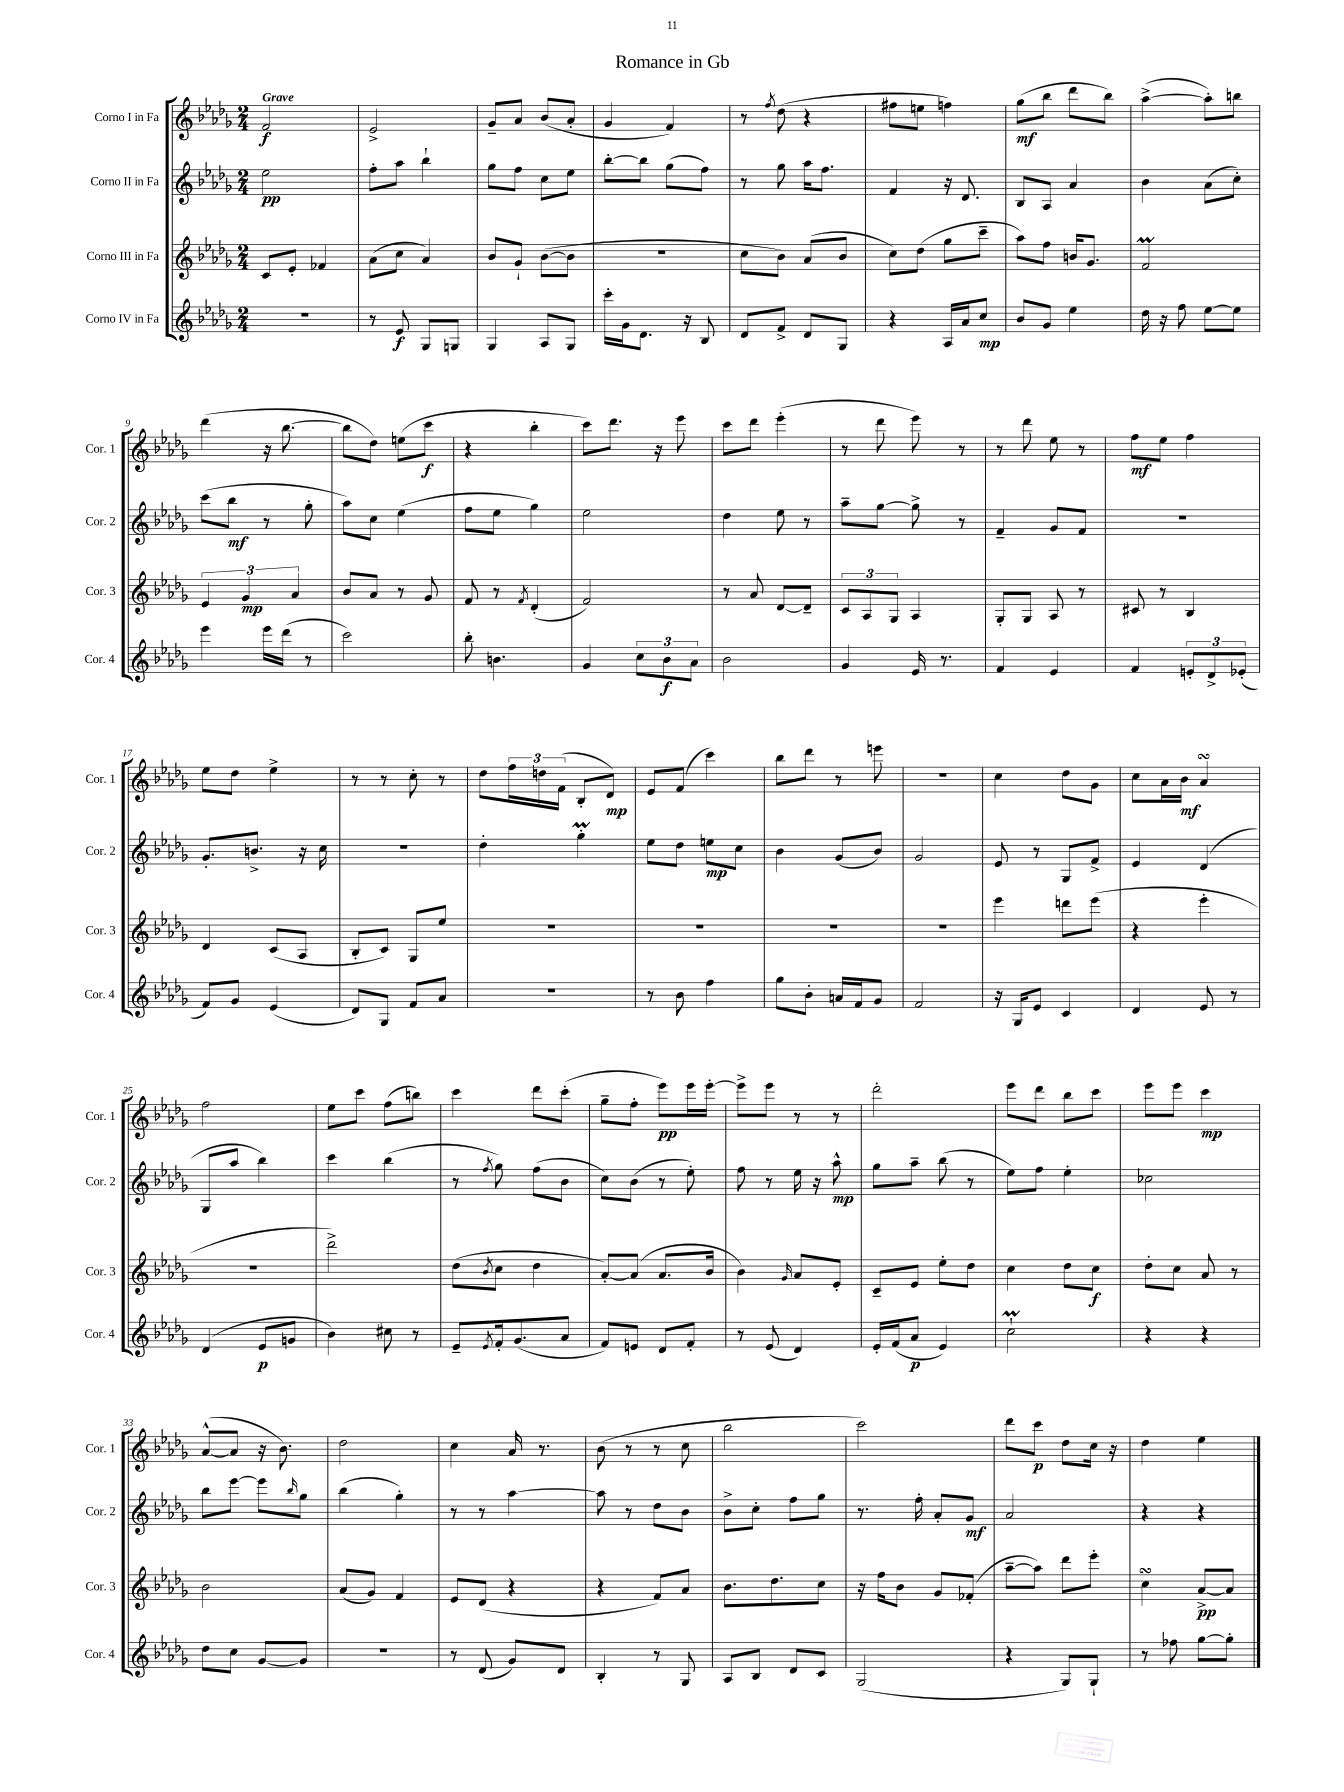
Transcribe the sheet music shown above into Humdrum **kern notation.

**kern	**dynam	**kern	**dynam	**kern	**dynam	**kern	**dynam
*part4	*part4	*part3	*part3	*part2	*part2	*part1	*part1
*staff4	*staff4	*staff3	*staff3	*staff2	*staff2	*staff1	*staff1
*I"Corno IV in Fa	*	*I"Corno III in Fa	*	*I"Corno II in Fa	*	*I"Corno I in Fa	*
*I'Cor. 4	*	*I'Cor. 3	*	*I'Cor. 2	*	*I'Cor. 1	*
*clefG2	*	*clefG2	*	*clefG2	*	*clefG2	*
*k[b-e-a-d-g-]	*	*k[b-e-a-d-g-]	*	*k[b-e-a-d-g-]	*	*k[b-e-a-d-g-]	*
*M2/4	*	*M2/4	*	*M2/4	*	*M2/4	*
=1	=1	=1	=1	=1	=1	=1	=1
!	!	!	!	!	!	!LO:TX:a:B:t=Grave	!
2r	.	8c/L	.	2ee-\	pp	2f/	f
.	.	8e-'/J	.	.	.	.	.
.	.	4f-X/	.	.	.	.	.
=2	=2	=2	=2	=2	=2	=2	=2
8r	.	(8a-\L	.	8ff'\L	.	2e-^/	.
8e-/	f	8cc\J	.	8aa-\J	.	.	.
8G-/L	.	4a-/)	.	4bb-`\	.	.	.
8Gn/J	.	.	.	.	.	.	.
=3	=3	=3	=3	=3	=3	=3	=3
4G-/	.	8b-/L	.	8gg-\L	.	8g-~/L	.
.	.	8g-`/J	.	8ff\J	.	8a-/J	.
8A-/L	.	([8b-\L	.	8cc\L	.	(8b-/L	.
8G-/J	.	8b-\J]	.	8ee-\J	.	8a-'/J	.
=4	=4	=4	=4	=4	=4	=4	=4
16ccc'\LL	.	2r	.	[8bb-'\L	.	4g-/	.
16g-\J	.	.	.	.	.	.	.
8.d-\J	.	.	.	8bb-\J]	.	.	.
.	.	.	.	(8gg-\L	.	4f/)	.
16r	.	.	.	.	.	.	.
8B-/	.	.	.	8ff\J)	.	.	.
=5	=5	=5	=5	=5	=5	=5	=5
8d-/L	.	8cc\L	.	8r	.	8r	.
.	.	.	.	.	.	8qff/	.
8f^/J	.	8b-\J)	.	8gg-\	.	(8dd-\	.
8d-/L	.	(8a-/L	.	16aa-\KL	.	4r	.
.	.	.	.	8.ff\J	.	.	.
8G-/J	.	8b-/J	.	.	.	.	.
=6	=6	=6	=6	=6	=6	=6	=6
4r	.	8cc\L)	.	4f/	.	8ff#X\L	.
.	.	(8dd-\J	.	.	.	8een\J	.
16A-/LL	.	8gg-\L	.	16r	.	4ffn\)	.
16a-/J	.	.	.	8.d-/	.	.	.
8cc/J	mp	8ccc~\J	.	.	.	.	.
=7	=7	=7	=7	=7	=7	=7	=7
8b-/L	.	8aa-\L)	.	8B-/L	.	(8gg-\L	mf
8g-/J	.	8ff\J	.	8A-/J	.	8bb-\J	.
4ee-\	.	16bn/KL	.	4a-/	.	8ddd-\L	.
.	.	8.g-/J	.	.	.	.	.
.	.	.	.	.	.	8bb-\J)	.
=8	=8	=8	=8	=8	=8	=8	=8
16dd-\	.	2fm/	.	4b-\	.	([4aa-^\	.
16r	.	.	.	.	.	.	.
8ff\	.	.	.	.	.	.	.
[8ee-\L	.	.	.	(8a-\L	.	8aa-'\L])	.
8ee-\J]	.	.	.	8cc'\J)	.	8bbn\J	.
!!LO:LB:g=z
=9	=9	=9	=9	=9	=9	=9	=9
4eee-\	.	6e-/	.	(8ccc\L	.	(4ddd-\	.
.	.	.	.	8bb-\J	mf	.	.
.	.	6g-/	mp	.	.	.	.
16eee-\LL	.	.	.	8r	.	16r	.
(16ddd-\JJ	.	.	.	.	.	[8.bb-\	.
.	.	6a-/	.	.	.	.	.
8r	.	.	.	8gg-'\	.	.	.
=10	=10	=10	=10	=10	=10	=10	=10
2ccc\)	.	8b-/L	.	8aa-\L)	.	8bb-\L]	.
.	.	8a-/J	.	8cc\J	.	8dd-\J)	.
.	.	8r	.	(4ee-\	.	(8een\L	.
.	.	8g-/	.	.	.	8ccc\J	f
=11	=11	=11	=11	=11	=11	=11	=11
8bb-'\	.	8f/	.	8ff\L	.	4r	.
4.bn\	.	8r	.	8ee-\J	.	.	.
.	.	8qf/	.	.	.	.	.
.	.	(4d-'/	.	4gg-\)	.	4bb-'\	.
=12	=12	=12	=12	=12	=12	=12	=12
4g-/	.	2f/)	.	2ee-\	.	8ccc\L)	.
.	.	.	.	.	.	8.ddd-\J	.
12cc\L	.	.	.	.	.	.	.
.	.	.	.	.	.	16r	.
12b-\	f	.	.	.	.	.	.
.	.	.	.	.	.	8eee-\	.
12a-\J	.	.	.	.	.	.	.
=13	=13	=13	=13	=13	=13	=13	=13
2b-\	.	8r	.	4dd-\	.	8ccc\L	.
.	.	8a-/	.	.	.	8ddd-\J	.
.	.	[8d-/L	.	8ee-\	.	(4eee-'\	.
.	.	8d-~/J]	.	8r	.	.	.
=14	=14	=14	=14	=14	=14	=14	=14
4g-/	.	12c/L	.	8aa-~\L	.	8r	.
.	.	12A-/	.	.	.	.	.
.	.	.	.	[8gg-\J	.	8ddd-\	.
.	.	12G-/J	.	.	.	.	.
16e-/	.	4A-/	.	8gg-^\]	.	8eee-\)	.
8.r	.	.	.	.	.	.	.
.	.	.	.	8r	.	8r	.
=15	=15	=15	=15	=15	=15	=15	=15
4f/	.	8G-'/L	.	4f~/	.	8r	.
.	.	8G-/J	.	.	.	8ddd-\	.
4e-/	.	8A-/	.	8g-/L	.	8ee-\	.
.	.	8r	.	8f/J	.	8r	.
=16	=16	=16	=16	=16	=16	=16	=16
4f/	.	8c#X/	.	2r	.	8ff\L	mf
.	.	8r	.	.	.	8ee-\J	.
12en'/L	.	4B-/	.	.	.	4ff\	.
12d-^/	.	.	.	.	.	.	.
(12e-X'/J	.	.	.	.	.	.	.
!!LO:LB:g=z
=17	=17	=17	=17	=17	=17	=17	=17
8f/L)	.	4d-/	.	8.g-'/L	.	8ee-\L	.
8g-/J	.	.	.	.	.	8dd-\J	.
.	.	.	.	8.bn^/J	.	.	.
(4e-/	.	(8c/L	.	.	.	4ee-^\	.
.	.	8A-/J	.	16r	.	.	.
.	.	.	.	16cc\	.	.	.
=18	=18	=18	=18	=18	=18	=18	=18
8d-/L)	.	8B-'/L	.	2r	.	8r	.
8G-/J	.	8c/J)	.	.	.	8r	.
8f/L	.	8G-/L	.	.	.	8cc'\	.
8a-/J	.	8ee-/J	.	.	.	8r	.
=19	=19	=19	=19	=19	=19	=19	=19
2r	.	2r	.	4dd-'\	.	8dd-\L	.
.	.	.	.	.	.	24ff\L	.
.	.	.	.	.	.	24ddn\	.
.	.	.	.	.	.	(24f\JJ	.
.	.	.	.	4gg-M'\	.	8B-'/L	.
.	.	.	.	.	.	8d-/J)	mp
=20	=20	=20	=20	=20	=20	=20	=20
8r	.	2r	.	8ee-\L	.	8e-/L	.
8b-\	.	.	.	8dd-\J	.	(8f/J	.
4ff\	.	.	.	8een\L	mp	4ccc\)	.
.	.	.	.	8cc\J	.	.	.
=21	=21	=21	=21	=21	=21	=21	=21
8gg-\L	.	2r	.	4b-\	.	8bb-\L	.
8b-'\J	.	.	.	.	.	8ddd-\J	.
16an/LL	.	.	.	(8g-/L	.	8r	.
16f/J	.	.	.	.	.	.	.
8g-/J	.	.	.	8b-/J)	.	8eeen\	.
=22	=22	=22	=22	=22	=22	=22	=22
2f/	.	2r	.	2g-/	.	2r	.
=23	=23	=23	=23	=23	=23	=23	=23
16r	.	4eee-\	.	8e-/	.	4cc\	.
16G-/KL	.	.	.	.	.	.	.
8e-/J	.	.	.	8r	.	.	.
4c/	.	8dddn\L	.	8G-/L	.	8dd-\L	.
.	.	(8eee-\J	.	8f^/J	.	8g-\J	.
=24	=24	=24	=24	=24	=24	=24	=24
4d-/	.	4r	.	4e-/	.	8cc\L	.
.	.	.	.	.	.	16a-\L	.
.	.	.	.	.	.	16b-\JJ	mf
8e-/	.	4eee-'\	.	(4d-/	.	4a-sSSS/	.
8r	.	.	.	.	.	.	.
!!LO:LB:g=z
=25	=25	=25	=25	=25	=25	=25	=25
(4d-/	.	2r	.	8G-/L	.	2ff\	.
.	.	.	.	8aa-/J	.	.	.
8e-/L	p	.	.	4bb-\)	.	.	.
8gn/J	.	.	.	.	.	.	.
=26	=26	=26	=26	=26	=26	=26	=26
4b-\)	.	2ddd-^\)	.	4ccc\	.	8ee-\L	.
.	.	.	.	.	.	8ccc\J	.
8cc#X\	.	.	.	(4bb-\	.	(8ff\L	.
8r	.	.	.	.	.	8bbn\J)	.
=27	=27	=27	=27	=27	=27	=27	=27
8e-~/L	.	(8dd-\L	.	8r	.	4ccc\	.
8qe-/	.	8qb-/	.	8qff/	.	.	.
16f'/k	.	8cc\J	.	8gg-\)	.	.	.
(8.g-/	.	.	.	.	.	.	.
.	.	4dd-\	.	(8ff\L	.	8ddd-\L	.
8a-/J	.	.	.	8b-\J	.	(8ccc'\J	.
=28	=28	=28	=28	=28	=28	=28	=28
8f/L)	.	[8a-'/L)	.	8cc\L)	.	8gg-~\L	.
8en/J	.	(8a-/J]	.	(8b-\J	.	8ff'\J	.
8d-/L	.	8.a-/L	.	8r	.	8eee-\L)	pp
8f'/J	.	.	.	8ee-'\)	.	16eee-\L	.
.	.	16b-/Jk	.	.	.	[16eee-'\JJ	.
=29	=29	=29	=29	=29	=29	=29	=29
8r	.	4b-\)	.	8ff\	.	8eee-^\L]	.
(8e-/	.	.	.	8r	.	8eee-\J	.
.	.	16qqg-/	.	.	.	.	.
4d-/)	.	8a-/L	.	16ee-\	.	8r	.
.	.	.	.	16r	.	.	.
.	.	8e-'/J	.	8aa-^^\	mp	8r	.
=30	=30	=30	=30	=30	=30	=30	=30
16e-'/LL	.	8c~/L	.	8gg-\L	.	2ddd-'\	.
(16f/J	.	.	.	.	.	.	.
8a-/J	p	8e-/J	.	8aa-~\J	.	.	.
4e-/)	.	8ee-'\L	.	(8bb-\	.	.	.
.	.	8dd-\J	.	8r	.	.	.
=31	=31	=31	=31	=31	=31	=31	=31
2ccm`\	.	4cc\	.	8ee-\L)	.	8eee-\L	.
.	.	.	.	8ff\J	.	8ddd-\J	.
.	.	8dd-\L	.	4ee-'\	.	8bb-\L	.
.	.	8cc\J	f	.	.	8ccc\J	.
=32	=32	=32	=32	=32	=32	=32	=32
4r	.	8dd-'\L	.	2cc-X\	.	8eee-\L	.
.	.	8cc\J	.	.	.	8eee-\J	.
4r	.	8a-/	.	.	.	4ccc\	mp
.	.	8r	.	.	.	.	.
!!LO:LB:g=z
=33	=33	=33	=33	=33	=33	=33	=33
8dd-\L	.	2b-\	.	8bb-\L	.	([8a-^^/L	.
8cc\J	.	.	.	[8eee-\J	.	8a-/J]	.
[8g-/L	.	.	.	8eee-\L]	.	16r	.
.	.	.	.	.	.	8.b-\)	.
.	.	.	.	16qqbb-/	.	.	.
8g-/J]	.	.	.	8gg-\J	.	.	.
=34	=34	=34	=34	=34	=34	=34	=34
2r	.	(8a-/L	.	(4bb-\	.	2dd-\	.
.	.	8g-/J)	.	.	.	.	.
.	.	4f/	.	4gg-'\)	.	.	.
=35	=35	=35	=35	=35	=35	=35	=35
8r	.	8e-/L	.	8r	.	4cc\	.
(8d-/	.	(8d-/J	.	8r	.	.	.
8g-/L)	.	4r	.	[4aa-\	.	16a-/	.
.	.	.	.	.	.	8.r	.
8d-/J	.	.	.	.	.	.	.
=36	=36	=36	=36	=36	=36	=36	=36
4B-'/	.	4r	.	8aa-\]	.	(8b-\	.
.	.	.	.	8r	.	8r	.
8r	.	8f/L)	.	8dd-\L	.	8r	.
8G-/	.	8a-/J	.	8b-\J	.	8cc\	.
=37	=37	=37	=37	=37	=37	=37	=37
8A-/L	.	8.b-\L	.	8b-^\L	.	2bb-\	.
8B-/J	.	.	.	8cc'\J	.	.	.
.	.	8.dd-\	.	.	.	.	.
8d-/L	.	.	.	8ff\L	.	.	.
8c/J	.	8cc\J	.	8gg-\J	.	.	.
=38	=38	=38	=38	=38	=38	=38	=38
(2G-/	.	16r	.	8.r	.	2ccc\)	.
.	.	16ff\KL	.	.	.	.	.
.	.	8b-\J	.	.	.	.	.
.	.	.	.	16ff'\	.	.	.
.	.	8g-/L	.	8a-'/L	.	.	.
.	.	(8f-X'/J	.	8g-/J	mf	.	.
=39	=39	=39	=39	=39	=39	=39	=39
4r	.	[8aa-~\L	.	2a-/	.	8ddd-\L	.
.	.	8aa-\J])	.	.	.	8ccc\J	p
8G-/L)	.	8ddd-\L	.	.	.	8dd-\L	.
8G-`/J	.	8eee-'\J	.	.	.	16cc\Jk	.
.	.	.	.	.	.	16r	.
=40	=40	=40	=40	=40	=40	=40	=40
8r	.	4ccsSsS\	.	4r	.	4dd-\	.
8ff-X\	.	.	.	.	.	.	.
[8gg-\L	.	[8a-^/L	pp	4r	.	4ee-\	.
8gg-'\J]	.	8a-/J]	.	.	.	.	.
==	==	==	==	==	==	==	==
*-	*-	*-	*-	*-	*-	*-	*-
